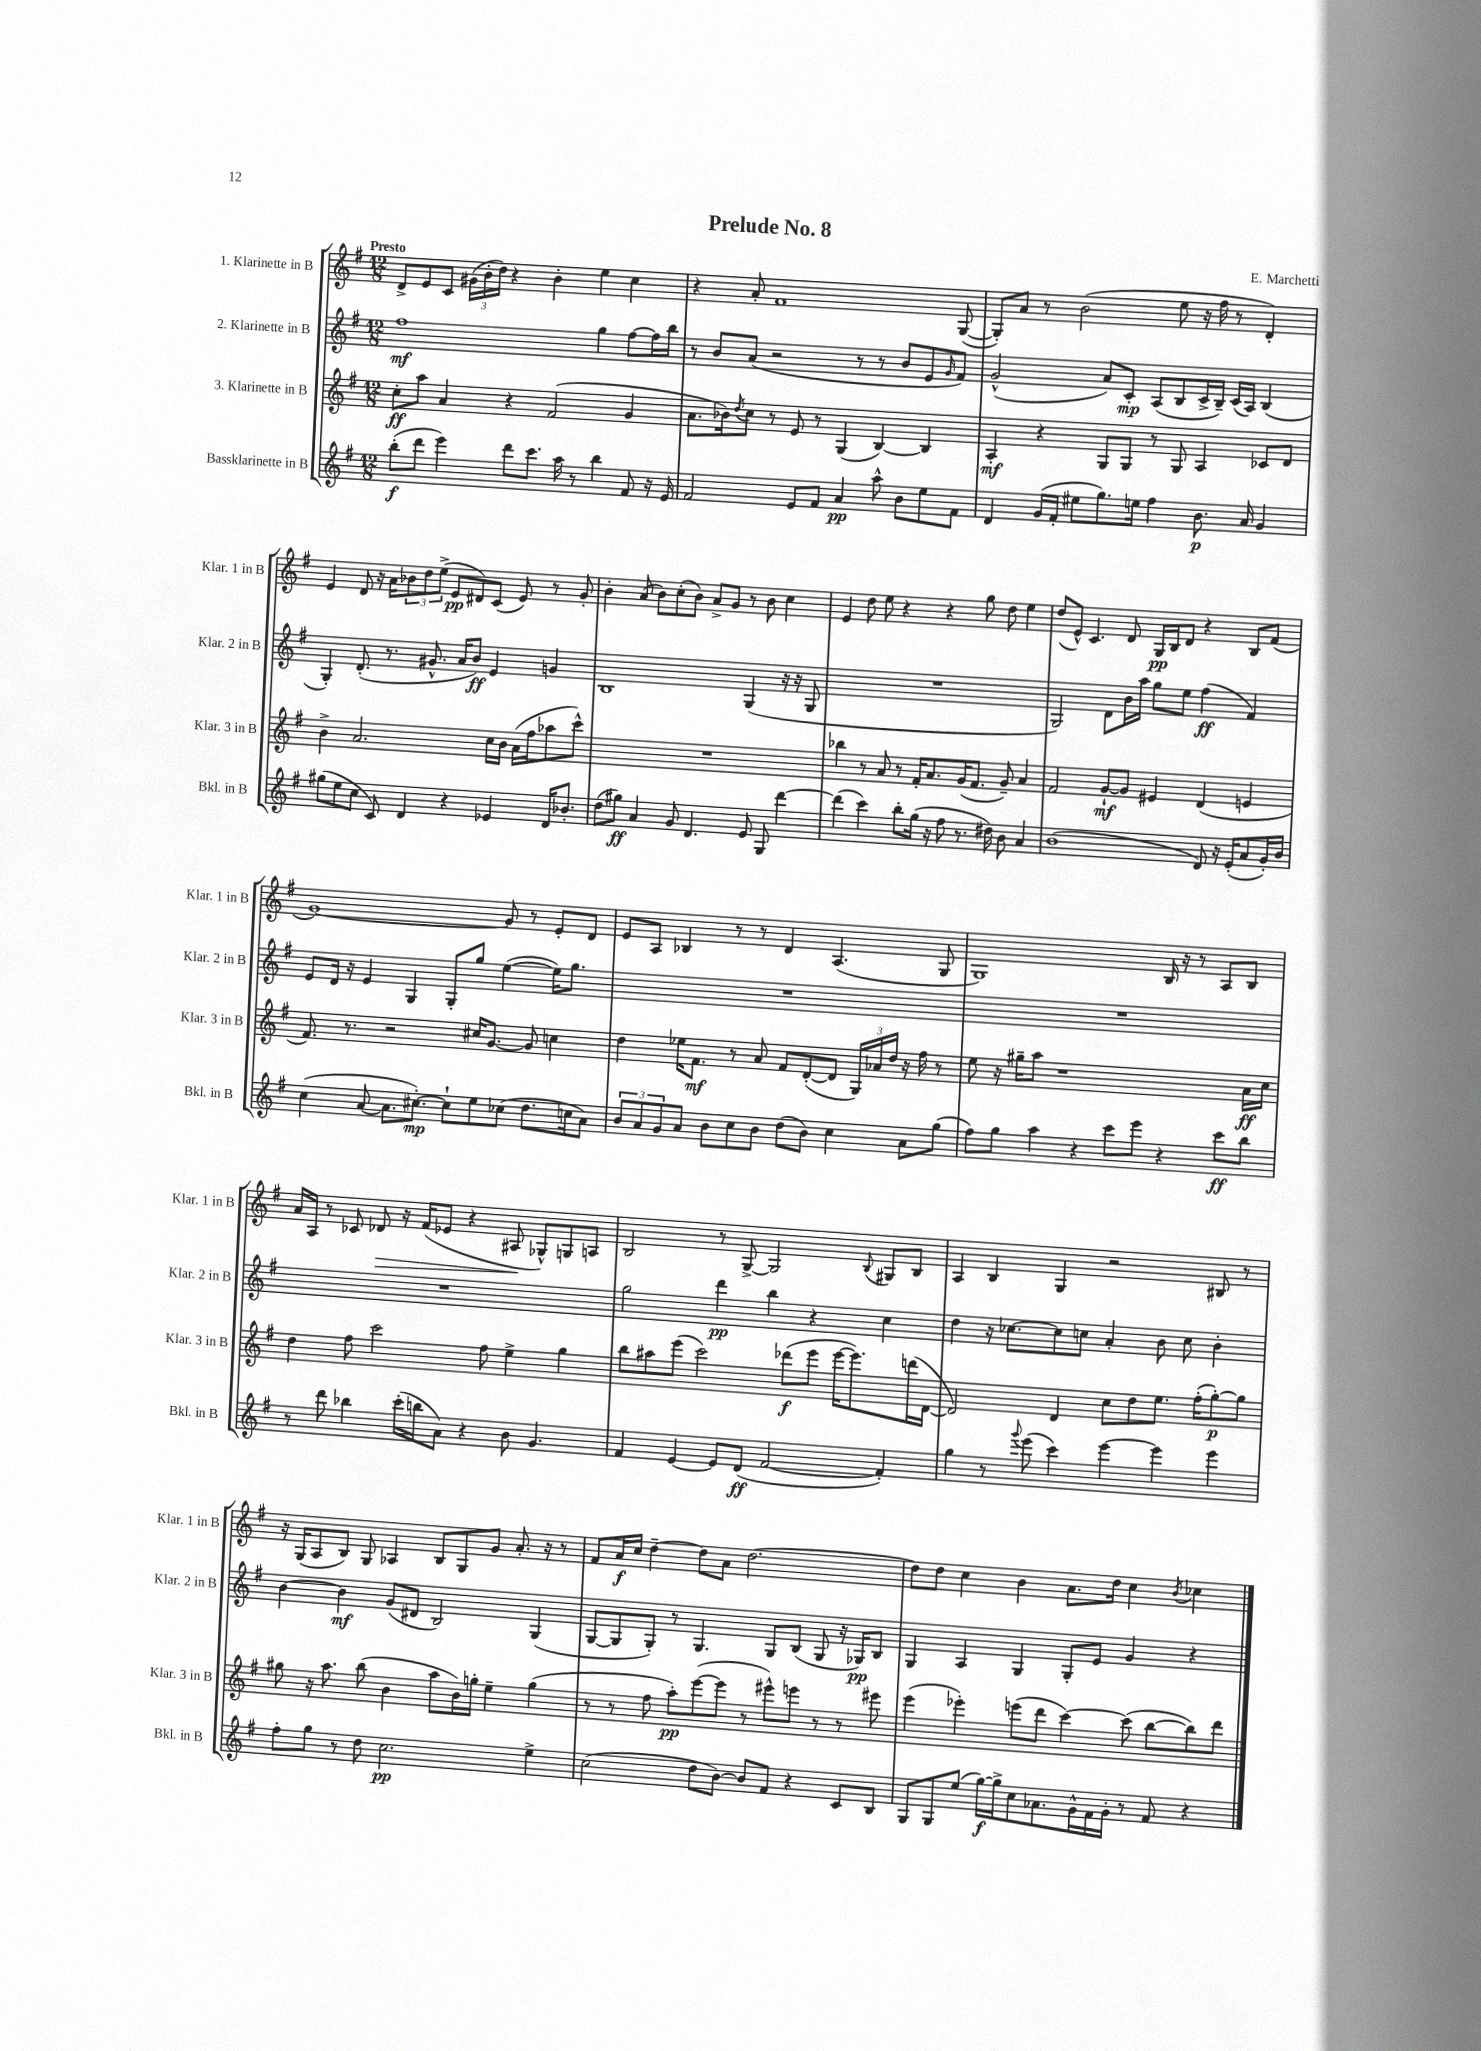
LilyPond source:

\header { title = "Prelude No. 8" composer = "E. Marchetti" }
<<
\new StaffGroup <<
\new Staff = "s0" \with { instrumentName = "1. Klarinette in B" shortInstrumentName = "Klar. 1 in B" } {
    \clef treble \key g \major \numericTimeSignature \time 12/8 \tempo "Presto"
    d'8-> e'8 c'8 \tuplet 3/2 { gis'16( b'16-. d''16) } r4 b'4-. e''4 c''4 |
    r4 a'8-. fis'1 g8~( |
    g8-.) a'8 r8 b'2( e''8 r16 fis''16 r8 d'4-.) |
    e'4 d'8 r16 a'16 \tuplet 3/2 { bes'8 d''8 e''8->( } e'8\pp dis'8) c'8( e'8) r8 g'8-. |
    b'4-. a'8( b'8) c''8-.( b'8) a'8-> g'8 r8 b'8 c''4 |
    e'4 d''8 e''8 r4 r4 g''8 d''8 e''4 |
    d''8( e'8-^) c'4. d'8 g16\pp b16 d'8 r4 b8 fis'8( |
    g'1~) g'8 r8 e'8-. d'8 |
    e'8 a8 bes4 r8 r8 d'4 a4.( g8 |
    g1) b16 r16 r8 a8 b8 |
    a'16 a16 r8 ces'8 des'8\> r16 fis'16( ees'8 r4 ais8\! ges8-^) g8 a8 |
    b2 r8 g8~-> g2 \appoggiatura { b8 } gis8 b8 |
    a4 b4 g4 r2 bis8 r8 |
    r16 g16( a8 b8) g8 aes4 b8 g8 g'8 a'8.-. r16 r8 |
    fis'8 a'16\f c''16 d''4~-- d''8 a'8 d''2.~ |
    d''8 d''8 c''4 b'4 a'8. d''16 c''4 \acciaccatura { b'8 } ces''4 \bar "|." |
}
\new Staff = "s1" \with { instrumentName = "2. Klarinette in B" shortInstrumentName = "Klar. 2 in B" } {
    \clef treble \key g \major \numericTimeSignature \time 12/8
    fis''1\mf g''4 fis''8~ fis''16 b''16 |
    r8 b'8 a'8( r2 r8 r8 b'8 e'8 \grace { g'16 } fis'8) |
    g'2-^( a'8) c'8-.\mp a8( b8 c'16-> b16--) c'16( a16) b4( |
    g4-.) d'8.-.( r8. gis'8.-^ a'16 b'8\ff) e'4 g'4 |
    b1 g4( r16 r16 g8 |
    R1. |
    g2) d'8 b'16 a''16 g''8 e''8 fis''4\ff( fis'4) |
    e'8 d'16 r16 e'4 g4 g8-. g''8 e''4~( e''16) g''8. |
    R1. |
    R1. |
    R1. |
    g''2 d'''4\pp b''4 r4 c''4 |
    d''4 r16 ces''8.~ ces''8 c''8 a'4-. b'8 c''8 b'4-. |
    b'4~ b'4\mf g'8( dis'8 b2) g4( |
    g8~ g8 g8-.) r8 g4. g8 b8( g8 r16 ges16\pp) b8 |
    g4 a4 g4 g8-. e'8 g'4 r4 \bar "|." |
}
\new Staff = "s2" \with { instrumentName = "3. Klarinette in B" shortInstrumentName = "Klar. 3 in B" } {
    \clef treble \key g \major \numericTimeSignature \time 12/8
    c''8-.\ff a''8 a'4 r4 fis'2( g'4 |
    a'8. bes'16) \acciaccatura { d''8 } c''8 r8 e'8 r8 g4( b4~) b4 |
    a4-.\mf r4 g8 g8 r8 g8 a4 ces'8 d'8 |
    b'4-> a'2. c''16 b'16 a'16( fis''16 aes''8 c'''8-^) |
    R1. |
    bes''4 r8 a'8 r8 fis'16-. a'8. g'16( fis'8. g'8--) a'4 |
    fis'2 g'8~-!\mf g'8 eis'4 d'4( e'4 |
    fis'8.) r8. r2 cis''16 g'8.~ g'8 c''4 |
    d''4 ees''16 fis'8.\mf r8 a'8 fis'8 d'8~-.( d'8 \tuplet 3/2 { g16) aes'16 d''16 } r16 fis''16 r8 |
    e''8 r16 gis''16-- a''8 r1 a'16\ff c''16 |
    d''4 fis''8 c'''2 fis''8 e''4-> g''4 |
    b''8 ais''8 e'''8( c'''2) des'''8\f( e'''8 e'''16~ e'''8.) d'''16( d'16~ |
    d'2) d'4 c''8 d''8 e''8. fis''16-.( g''8~-.\p) g''8 |
    gis''8 r16 a''8. b''8( b'4 a''8 b'16) g''16-. e''4-- g''4( |
    r8 r8 fis''8 a''8-.\pp) e'''8~( e'''8 r8 eis'''8-^) e'''8 r8 r8 eis'''8 |
    e'''4( ees'''4-.) e'''8( d'''8 c'''4~) c'''8( b''8~ b''8) d'''8 \bar "|." |
}
\new Staff = "s3" \with { instrumentName = "Bassklarinette in B" shortInstrumentName = "Bkl. in B" } {
    \clef treble \key g \major \numericTimeSignature \time 12/8
    b''8-.\f( d'''8 e'''4) d'''8 c'''8. a''16 r8 b''4 fis'8 r16 e'16 |
    fis'2 e'8 fis'8 a'4\pp a''8-^ b'8 e''8 fis'8 |
    d'4 g'16( fis'16-. eis''8 g''8.) e''16 fis''4 b'8.\p a'16 g'4 |
    gis''8( e''8 c''8 c'8) d'4 r4 ees'4 d'16 bes'8.-. |
    d''8( gis''8\ff) a'4 g'8 d'4. e'8 g8 d'''4~ |
    d'''4( c'''4) b''8-. g''16( r16 fis''8 r8. dis''16) b'8 a'4 |
    b'1( d'8) r16 e'16-.( a'8 g'16-.) b'16 |
    c''4( a'8~ a'8. cis''8.~-.\mp) cis''8-! e''8 ces''8( d''8. c''16 a'8) |
    \tuplet 3/2 { b'8 a'8 g'8 } a'8 b'8 c''8 b'8 d''8( b'8) c''4 a'8 g''8( |
    fis''8) g''8 a''4 r4 c'''8 e'''8 r4 c'''8\ff b''8 |
    r8 d'''8 bes''4 c'''16-.( b''16 a'8) r4 b'8 g'4. |
    fis'4 e'4~ e'8 d'8\ff( fis'2~ fis'4-.) |
    g''4 r8 \appoggiatura { g'''8 } e'''8( c'''4) e'''4~ e'''4 e'''4 |
    fis''8-. g''8 r8 d''8 c''2.\pp e''4-> |
    c''2( d''8 b'8~) b'8 fis'8 r4 c'8 b8 |
    g8 g8 e''8( g''16~\f) g''16-> c''8 aes'8. g'16-^ fis'16 g'16-. r8 fis'8 r4 \bar "|." |
}
>>
>>
\layout { \context { \Score \remove "Bar_number_engraver" } }
